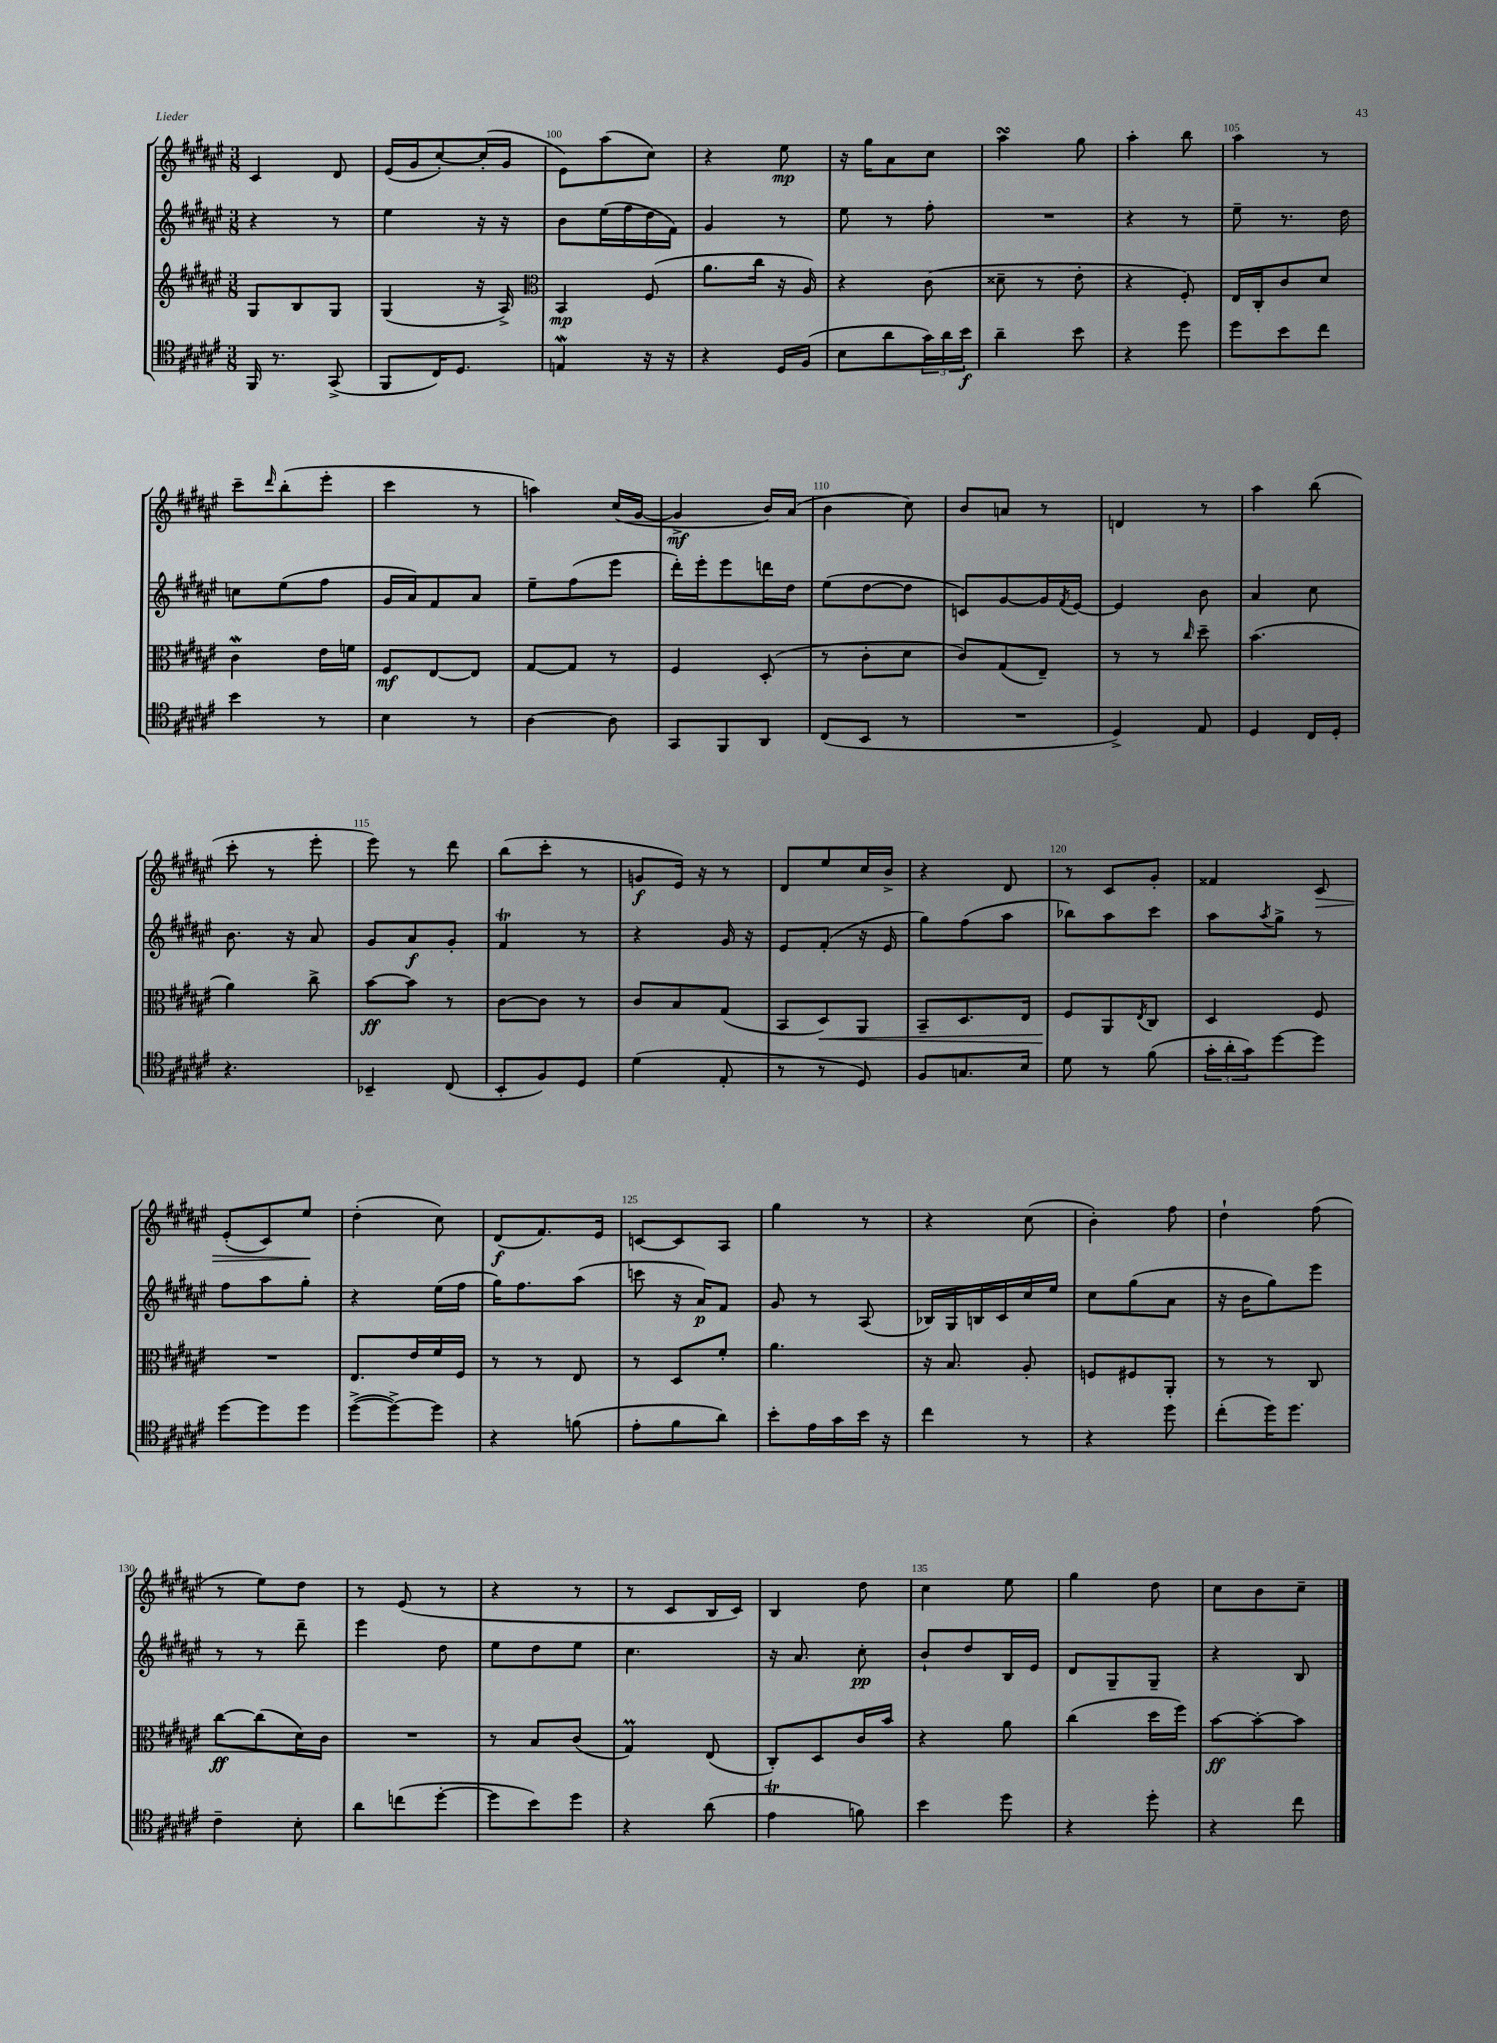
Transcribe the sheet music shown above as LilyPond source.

<<
\new StaffGroup <<
\new Staff = "s0" {
    \clef treble \key fis \major \numericTimeSignature \time 3/8
    cis'4 dis'8 |
    eis'16( gis'16 cis''8~-.) cis''16-.( gis'16 |
    eis'8) ais''8( cis''8) |
    r4 eis''8\mp |
    r16 gis''16 ais'8 cis''8 |
    ais''4\turn gis''8 |
    ais''4-. b''8 |
    ais''4 r8 |
    cis'''8-- \grace { dis'''16 } b''8-.( eis'''8-. |
    cis'''4 r8 |
    a''4) cis''16( gis'16~ |
    gis'4->\mf b'16) ais'16( |
    b'4 cis''8) |
    b'8 a'8 r8 |
    d'4 r8 |
    ais''4 b''8( |
    cis'''8-. r8 eis'''8-. |
    eis'''8) r8 dis'''8 |
    b''8( cis'''8-. r8 |
    g'8\f eis'16) r16 r8 |
    dis'8 eis''8 cis''16 b'16-> |
    r4 dis'8 |
    r8 cis'8 gis'8-. |
    fisis'4 cis'8\> |
    eis'8-.( cis'8) eis''8\! |
    dis''4-.( cis''8) |
    dis'8\f( fis'8.) eis'16 |
    c'8~ c'8 ais8 |
    gis''4 r8 |
    r4 cis''8( |
    b'4-.) fis''8 |
    dis''4-! fis''8( |
    r8 eis''8) dis''8 |
    r8 eis'8( r8 |
    r4 r8 |
    r8 cis'8 b16 cis'16) |
    b4 dis''8 |
    cis''4 eis''8 |
    gis''4 dis''8 |
    cis''8 b'8 cis''8-- \bar "|." |
}
\new Staff = "s1" {
    \clef treble \key fis \major \numericTimeSignature \time 3/8
    r4 r8 |
    eis''4 r16 r16 |
    b'8 eis''16( fis''16 dis''16 fis'16) |
    gis'4 r8 |
    eis''8 r8 fis''8-. |
    R4. |
    r4 r8 |
    eis''8-- r8. dis''16 |
    c''8 eis''8( fis''8 |
    gis'16 ais'16) fis'8 ais'8 |
    eis''8-- fis''8( eis'''8 |
    dis'''16-.) eis'''16-. eis'''8 d'''16 dis''16 |
    eis''8( dis''8~ dis''8 |
    c'8) gis'8~ gis'16 \acciaccatura { fis'8 } eis'16~ |
    eis'4 b'8 |
    ais'4 cis''8 |
    b'8. r16 ais'8 |
    gis'8 ais'8\f gis'8-. |
    fis'4\trill r8 |
    r4 gis'16 r16 |
    eis'8 fis'8-.( r16 eis'16 |
    gis''8) fis''8( ais''8 |
    bes''8) ais''8 cis'''8 |
    ais''8 \acciaccatura { ais''8 } gis''8-> r8 |
    fis''8 ais''8 gis''8-. |
    r4 eis''16( fis''16 |
    gis''16) fis''8. ais''8( |
    c'''8 r16 ais'16\p) fis'8 |
    gis'8 r8 ais8( |
    bes16) gis16 b16 cis'16 cis''16 eis''16 |
    cis''8 gis''8( ais'8 |
    r16 b'16 gis''8) eis'''8 |
    r8 r8 dis'''8-- |
    eis'''4 dis''8 |
    eis''8 dis''8 eis''8 |
    cis''4. |
    r16 ais'8. cis''8-.\pp |
    b'8-! dis''8 b16 eis'16 |
    dis'8 gis8-- gis8-- |
    r4 b8 \bar "|." |
}
\new Staff = "s2" {
    \clef treble \key fis \major \numericTimeSignature \time 3/8
    gis8 b8 gis8 |
    gis4( r16 ais16->) |
    \clef alto b,4\mp fis8( |
    ais'8. cis''16 r16 ais16) |
    r4 cis'8( |
    disis'8-- r8 eis'8-. |
    r4 fis8-.) |
    eis16 cis16-. cis'8 dis'8 |
    cis'4\mordent eis'16 f'16 |
    fis8\mf eis8~ eis8 |
    gis8~ gis8 r8 |
    fis4 dis8-.( |
    r8 cis'8-. dis'8 |
    cis'8) gis8( eis8--) |
    r8 r8 \grace { cis''16 } dis''8-- |
    b'4.( |
    ais'4) cis''8-> |
    b'8~\ff b'8 r8 |
    cis'8~ cis'8 r8 |
    cis'8 b8 gis8( |
    b,8 dis8\<) ais,8 |
    b,8-- dis8. eis16 |
    fis8\! ais,8 \acciaccatura { eis8 } cis8 |
    dis4 fis8 |
    R4. |
    eis8. eis'16 fis'16 fis16 |
    r8 r8 eis8 |
    r8 dis8 fis'8-. |
    ais'4. |
    r16 b8. ais8-. |
    f8 fis8 ais,8-. |
    r8 r8 cis8 |
    cis''8~\ff cis''8( dis'16) cis'16 |
    R4. |
    r8 b8 cis'8( |
    gis4\prall) eis8( |
    cis8-.) dis8 cis'16 b'16 |
    r4 ais'8 |
    cis''4( dis''16 fis''16) |
    b'8~\ff b'8~-. b'8 \bar "|." |
}
\new Staff = "s3" {
    \clef tenor \key fis \major \numericTimeSignature \time 3/8
    fis,16 r8. gis,8->( |
    fis,8 cis16) dis8. |
    e4\mordent r16 r16 |
    r4 dis16 fis16( |
    b8 ais'8 \tuplet 3/2 { gis'16) ais'16 b'16\f } |
    ais'4-- b'8 |
    r4 dis''8 |
    dis''8 b'8 cis''8 |
    b'4 r8 |
    b4 r8 |
    ais4~ ais8 |
    gis,8 fis,8 ais,8 |
    cis8( b,8 r8 |
    R4. |
    dis4->) eis8 |
    dis4 cis16 dis16-. |
    r4. |
    bes,4-- cis8( |
    b,8-. fis8) dis8 |
    dis'4( eis8-. |
    r8 r8 dis8) |
    fis8 g8. b16 |
    dis'8 r8 fis'8( |
    \tuplet 3/2 { gis'16-. ais'16-. gis'16) } dis''8~ dis''8 |
    dis''8~ dis''8 dis''8 |
    dis''8~->( dis''8~->) dis''8 |
    r4 f'8( |
    eis'8-. fis'8 ais'8) |
    b'8-. eis'16 gis'16 b'16 r16 |
    cis''4 r8 |
    r4 dis''8 |
    cis''8-.( dis''16) dis''8. |
    cis'4-- b8-. |
    ais'8 c''8( dis''8~-. |
    dis''8 b'8) dis''8 |
    r4 ais'8( |
    eis'4\trill f'8) |
    b'4 dis''8 |
    r4 dis''8-. |
    r4 cis''8 \bar "|." |
}
>>
>>
\layout { \context { \Score currentBarNumber = #98 \override BarNumber.break-visibility = ##(#f #t #t) barNumberVisibility = #(every-nth-bar-number-visible 5) } }
